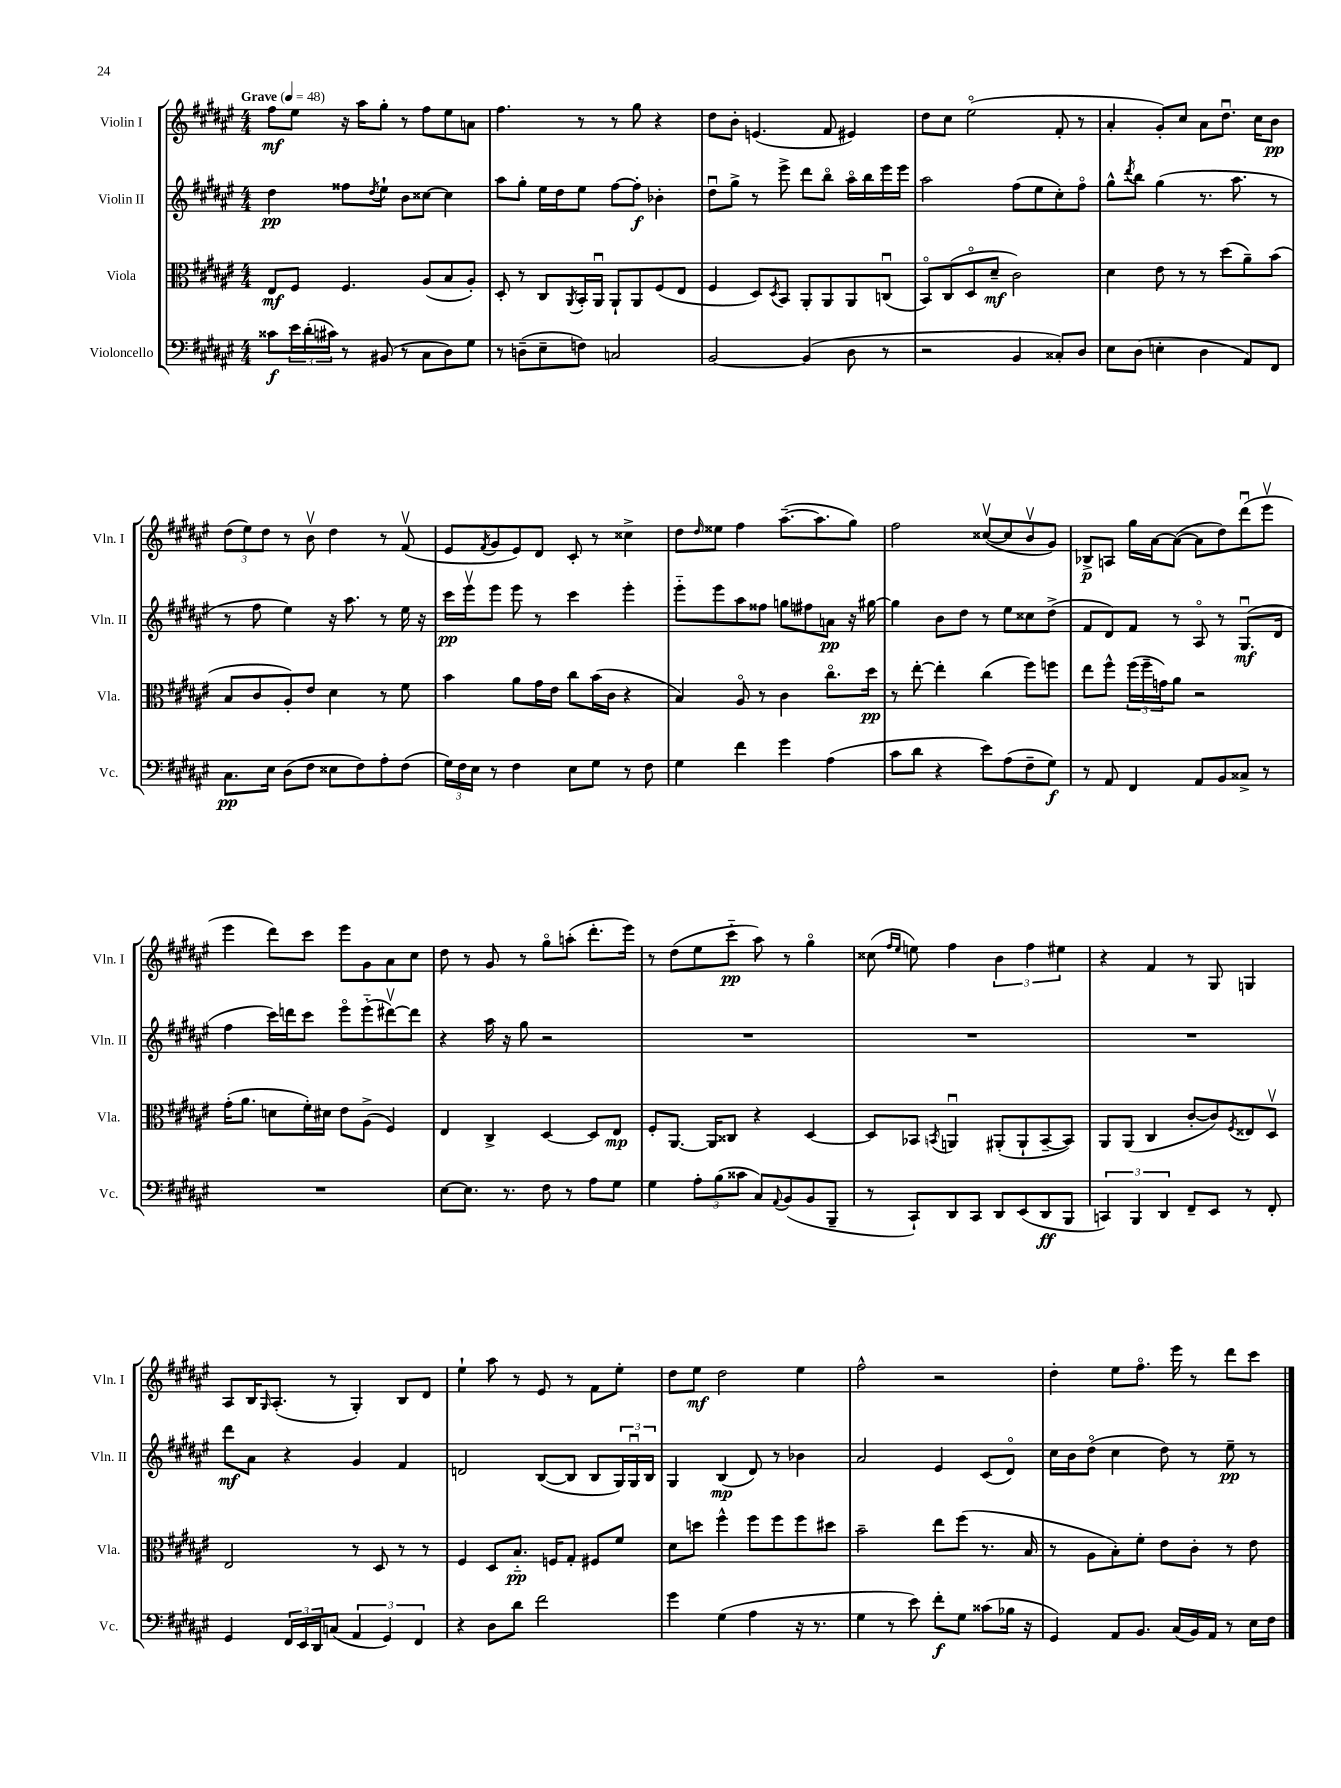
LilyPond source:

<<
\new StaffGroup <<
\new Staff = "s0" \with { instrumentName = "Violin I" shortInstrumentName = "Vln. I" } {
    \clef treble \key fis \major \numericTimeSignature \time 4/4 \tempo "Grave" 4 = 48
    fis''8\mf eis''8 r16 ais''16 gis''8-. r8 fis''8 eis''8 a'8 |
    fis''4. r8 r8 gis''8 r4 |
    dis''8 b'8-. e'4.( fis'8 eis'4) |
    dis''8 cis''8 eis''2\flageolet( fis'8-. r8 |
    ais'4-. gis'8-.) cis''8 ais'8 dis''8.\downbow cis''16 b'8\pp |
    \tuplet 3/2 { dis''8( eis''8) dis''8 } r8 b'8\upbow dis''4 r8 fis'8\upbow( |
    eis'8 \acciaccatura { fis'8 } gis'8 eis'8) dis'8 cis'8-. r8 cisis''4-> |
    dis''8 \grace { dis''16 } eisis''8 fis''4 ais''8.~--( ais''8. gis''8) |
    fis''2 cisis''8~\upbow( cisis''8 b'8\upbow gis'8) |
    bes8->\p a8 gis''16 ais'16~ ais'8~( ais'8 dis''8) dis'''8\downbow( eis'''8\upbow |
    eis'''4 dis'''8) cis'''8 eis'''8 gis'8 ais'8 cis''8 |
    dis''8 r8 gis'8 r8 gis''8\flageolet a''8-.( dis'''8.-. eis'''16) |
    r8 dis''8( eis''8 cis'''8-_\pp ais''8) r8 gis''4\flageolet |
    cisis''8( \grace { fis''16 eis''16 } e''8) fis''4 \tuplet 3/2 { b'4 fis''4 eis''4 } |
    r4 fis'4 r8 gis8 g4 |
    ais8 b16 \grace { gis16 } ais8.-.( r8 gis4-.) b8 dis'8 |
    eis''4-! ais''8 r8 eis'8 r8 fis'8 eis''8-. |
    dis''8 eis''8\mf dis''2 eis''4 |
    fis''2-^ r2 |
    dis''4-. eis''8 fis''8.\flageolet eis'''16 r8 dis'''8 cis'''8 \bar "|." |
}
\new Staff = "s1" \with { instrumentName = "Violin II" shortInstrumentName = "Vln. II" } {
    \clef treble \key fis \major \numericTimeSignature \time 4/4
    dis''4\pp fisis''8 \acciaccatura { dis''8 } eis''8-! b'8 cisis''8~ cisis''4 |
    ais''8 gis''8-. eis''16 dis''16 eis''8 fis''8~ fis''8-.\f bes'4-. |
    dis''8\downbow gis''8-> r8 eis'''8-> dis'''8 b''8\flageolet ais''16\flageolet b''16 eis'''16 eis'''16 |
    ais''2 fis''8( eis''8 cis''8-.) fis''8\flageolet |
    gis''8-^ \acciaccatura { dis'''8 } b''8 gis''4( r8. ais''8. r8 |
    r8 fis''8 eis''4) r16 ais''8. r8 eis''16 r16 |
    cis'''16\pp eis'''16\upbow eis'''8 eis'''8 r8 cis'''4 eis'''4-. |
    eis'''8-_ eis'''8 ais''8 fisis''8 g''8 fis''8 a'8\pp r16 gis''16~ |
    gis''4 b'8 dis''8 r8 eis''8 cisis''8 dis''8->( |
    fis'8 dis'8) fis'8 r8 ais8\flageolet r8 gis8.\downbow\mf( dis'16 |
    fis''4 cis'''16) d'''16 cis'''8 eis'''8\flageolet eis'''8-_( dis'''8~\upbow) dis'''8 |
    r4 ais''16 r16 gis''8 r2 |
    R1 |
    R1 |
    R1 |
    dis'''8\mf ais'8 r4 gis'4 fis'4 |
    d'2 b8~( b8 b8 \tuplet 3/2 { gis16) gis16\downbow b16 } |
    gis4 b4\mp( dis'8) r8 bes'4 |
    ais'2 eis'4 cis'8( dis'8\flageolet) |
    cis''16 b'16 dis''8\flageolet( cis''4 dis''8) r8 eis''8--\pp r8 \bar "|." |
}
\new Staff = "s2" \with { instrumentName = "Viola" shortInstrumentName = "Vla." } {
    \clef alto \key fis \major \numericTimeSignature \time 4/4
    eis8\mf fis8 fis4. ais8( b8 ais8-.) |
    dis8-. r8 cis8 \acciaccatura { ais,8 } b,16-. ais,16\downbow ais,8-! ais,8 fis8( eis8 |
    fis4 dis8) \acciaccatura { dis8 } b,8 ais,8-. ais,8 ais,8 c8\downbow( |
    b,8\flageolet) cis8( dis8\flageolet dis'8--\mf cis'2) |
    dis'4 eis'8 r8 r8 dis''8( ais'8--) b'8( |
    b8 cis'8 ais8-.) eis'8 dis'4 r8 fis'8 |
    b'4 ais'8 gis'16 eis'16 cis''8 b'16( cis'16 r4 |
    b4) ais8\flageolet r8 cis'4 cis''8.\flageolet dis''16\pp |
    r8 eis''8~-. eis''4-. cis''4( fis''8) f''8 |
    eis''8 fis''8-^ \tuplet 3/2 { fis''16( fis''16-- g'16) } ais'8 r2 |
    gis'16-.( ais'8. d'8 fis'16-.) dis'16 eis'8 ais8->( fis4) |
    eis4 cis4-> dis4~ dis8 eis8\mp |
    fis8-. ais,8.~ ais,16 cisis8 r4 dis4~ |
    dis8 bes,8 \acciaccatura { b,8 } a,4\downbow ais,8-.( ais,8-! b,8~-- b,8) |
    ais,8 ais,8( cis4 cis'8~-. cis'8) \acciaccatura { fis8 } eisis8 dis8\upbow |
    eis2 r8 dis8 r8 r8 |
    fis4 dis8 b8.-_\pp f16 gis8-. fis8 fis'8 |
    dis'8 d''8 fis''4-^ fis''8 fis''8 fis''8 dis''8 |
    b'2-- eis''8 fis''8( r8. b16 |
    r8 ais8 b8-.) fis'8-. eis'8 cis'8-. r8 eis'8 \bar "|." |
}
\new Staff = "s3" \with { instrumentName = "Violoncello" shortInstrumentName = "Vc." } {
    \clef bass \key fis \major \numericTimeSignature \time 4/4
    cisis'8\f \tuplet 3/2 { eis'16 dis'16-.( cis'16) } r8 bis,8( r8 cis8 dis8) gis8 |
    r8 d8--( eis8-- f8) c2 |
    b,2~ b,4( dis8 r8 |
    r2 b,4 cisis8-.) dis8 |
    eis8 dis8( e4-. dis4 ais,8) fis,8 |
    cis8.\pp eis16 dis8( fis8 eisis8 fis8) ais8-. fis8( |
    \tuplet 3/2 { gis16) fis16 eis16 } r8 fis4 eis8 gis8 r8 fis8 |
    gis4 fis'4 gis'4 ais4( |
    cis'8 dis'8 r4 eis'8) ais8( fis8-- gis8\f) |
    r8 ais,8 fis,4 ais,8 b,8 cisis8-> r8 |
    R1 |
    eis8~ eis8. r8. fis8 r8 ais8 gis8 |
    gis4 \tuplet 3/2 { ais8-. b8( cisis'8 } cis8) \appoggiatura { ais,8 } b,8( b,8 b,,8-- |
    r8 cis,8-!) dis,8 cis,8 dis,8 eis,8( dis,8\ff b,,8 |
    \tuplet 3/2 { c,4) b,,4 dis,4 } fis,8-- eis,8 r8 fis,8-. |
    gis,4 \tuplet 3/2 { fis,16 eis,16 dis,16 } c8( \tuplet 3/2 { ais,4 gis,4) fis,4 } |
    r4 dis8 dis'8 fis'2 |
    gis'4 gis4( ais4 r16 r8. |
    gis4 r8 eis'8) fis'8-.\f gis8 cisis'8( bes16 r16 |
    gis,4) ais,8 b,8. cis16( b,16) ais,16 r8 eis16 fis16 \bar "|." |
}
>>
>>
\layout { \context { \Score \remove "Bar_number_engraver" } }
